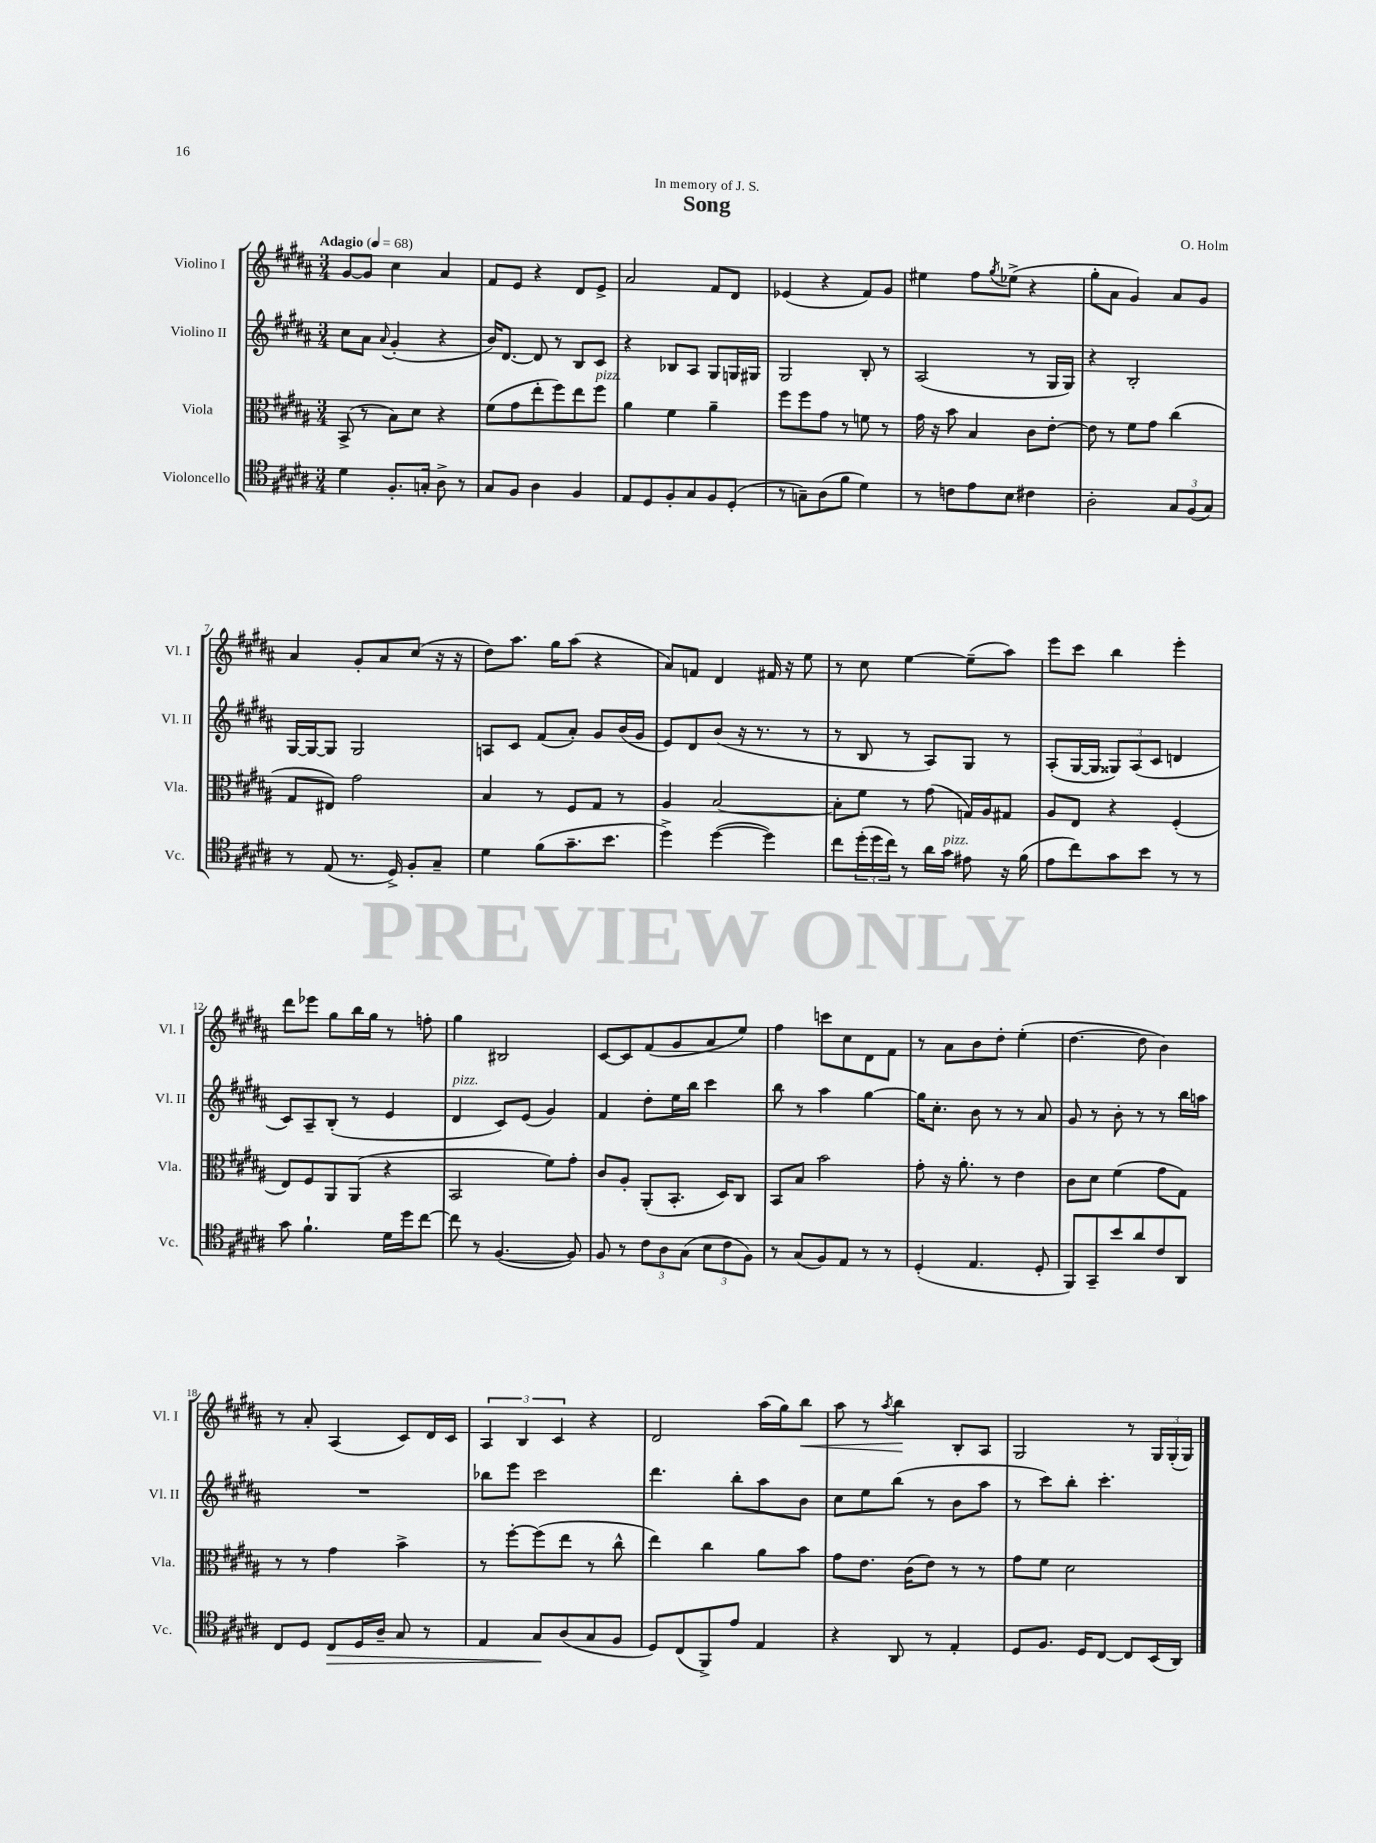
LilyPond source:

\header { title = "Song" composer = "O. Holm" dedication = "In memory of J. S." }
<<
\new StaffGroup <<
\new Staff = "s0" \with { instrumentName = "Violino I" shortInstrumentName = "Vl. I" } {
    \clef treble \key b \major \numericTimeSignature \time 3/4 \tempo "Adagio" 4 = 68
    gis'8~ gis'8 cis''4 ais'4 |
    fis'8 e'8 r4 dis'8 e'8-> |
    ais'2 fis'8 dis'8 |
    ees'4( r4 fis'8) gis'8 |
    eis''4 fis''8 \acciaccatura { gis''8 } ees''8->( r4 |
    gis''8-. ais'8 gis'4) ais'8 gis'8 |
    ais'4 gis'8-. ais'8 cis''8( r16 r16 |
    dis''8) ais''8. gis''16 ais''8( r4 |
    ais'8) f'8 dis'4 fis'16 r16 e''8 |
    r8 cis''8 e''4~ e''8--( ais''8) |
    e'''8 cis'''8 b''4 e'''4-. |
    dis'''8 ees'''8 gis''8 b''16 gis''16 r8 f''8-. |
    gis''4 bis2 |
    cis'8~ cis'8 fis'8( gis'8 ais'8 e''8) |
    fis''4 c'''8 cis''8 dis'8 fis'8 |
    r8 ais'8 b'8 dis''8-. e''4-.( |
    dis''4.~ dis''8 b'4) |
    r8 ais'8-. ais4( cis'8) dis'16 cis'16 |
    \tuplet 3/2 { ais4 b4 cis'4 } r4 |
    dis'2 ais''16( gis''16) b''8\< |
    ais''8 r8 \acciaccatura { ais''8 } b''4\! b8-. ais8 |
    gis2 r8 \tuplet 3/2 { gis16 gis16-.( gis16) } \bar "|." |
}
\new Staff = "s1" \with { instrumentName = "Violino II" shortInstrumentName = "Vl. II" } {
    \clef treble \key b \major \numericTimeSignature \time 3/4
    cis''8 ais'8 \appoggiatura { ais'8 } gis'4-.( r4 |
    b'16) dis'8.~ dis'8 r8 b8 cis'8 |
    r4 bes8 ais8 gis8 g16 gis16 |
    gis2 b8-. r8 |
    ais2( r8 gis16 gis16) |
    r4 b2-. |
    gis16~ gis16~ gis8 gis2 |
    a8 cis'8 fis'8( ais'8-.) gis'8 b'16( gis'16 |
    e'8) dis'8 b'8( r16 r8. r8 |
    r8 b8 r8 ais8) gis8 r8 |
    ais8-.( gis16~ gis16 \tuplet 3/2 { gisis8) ais8( cis'8 } d'4 |
    cis'8) ais8-- b8-.( r8 e'4 |
    dis'4^\markup { \italic "pizz." } cis'8) e'8( gis'4) |
    fis'4 dis''8-. e''16 b''16 cis'''4 |
    b''8 r8 ais''4 gis''4~ |
    gis''16 cis''8.-. b'8 r8 r8 ais'8 |
    gis'8 r8 b'8-. r8 r8 b''16 a''16 |
    R2. |
    bes''8 e'''8 cis'''2 |
    dis'''4. b''8-. ais''8 b'8 |
    cis''8 e''8 b''8( r8 b'8 ais''8 |
    r8 cis'''8) b''8-. cis'''4.-. \bar "|." |
}
\new Staff = "s2" \with { instrumentName = "Viola" shortInstrumentName = "Vla." } {
    \clef alto \key b \major \numericTimeSignature \time 3/4
    b,8->( r8 b8) dis'8 r4 |
    fis'8( gis'8 e''8-. fis''8) e''8 fis''8^\markup { \italic "pizz." } |
    ais'4 fis'4 ais'4-- |
    fis''8 fis''8 gis'8 r8 f'8 r8 |
    gis'16 r16 b'8 b4 cis'8 e'8~-. |
    e'8 r8 fis'8 gis'8 cis''4( |
    gis8 eis8) gis'2 |
    b4 r8 fis8 gis8 r8 |
    ais4 b2~ |
    b8-. fis'8 r8 gis'8( g16) ais16 gis8 |
    ais8 e8 r4 fis4-.( |
    e8) fis8 ais,8 ais,8( r4 |
    b,2 fis'8) gis'8-. |
    cis'8 ais8-. ais,8-.( b,8.-. dis16) cis8 |
    b,8 b8 b'2 |
    gis'8-. r16 ais'8.-. r8 e'4 |
    cis'8 dis'8 fis'4( gis'8 gis8) |
    r8 r8 gis'4 b'4-> |
    r8 fis''8~-. fis''8( e''8 r8 cis''8-^ |
    e''4) cis''4 ais'8 b'8 |
    gis'8 e'8. cis'16( e'8) r8 r8 |
    gis'8 fis'8 dis'2 \bar "|." |
}
\new Staff = "s3" \with { instrumentName = "Violoncello" shortInstrumentName = "Vc." } {
    \clef tenor \key b \major \numericTimeSignature \time 3/4
    dis'4 fis8.-. g16-. ais8-> r8 |
    gis8 fis8 ais4 fis4 |
    e8 dis8 fis8-. gis8 fis8 dis8-.( |
    r8 g8--) ais8( fis'8 dis'4) |
    r8 c'8 e'8 b8 cis'4 |
    ais2-. \tuplet 3/2 { gis8 fis8( gis8) } |
    r8 e8( r8. dis16->) fis8-. gis8-- |
    dis'4 fis'8( gis'8.-- b'8. |
    dis''4->) dis''4~( dis''4) |
    cis''8 \tuplet 3/2 { dis''16-.( dis''16 cis''16) } r8 ais'16 gis'16^\markup { \italic "pizz." } eis'8 r16 fis'16( |
    e'8 cis''8) gis'8 b'8 r8 r8 |
    gis'8 fis'4.-! dis'16 dis''16 cis''8~ |
    cis''8 r8 fis4.~( fis8) |
    fis8 r8 \tuplet 3/2 { cis'8 ais8 gis8( } \tuplet 3/2 { b8 cis'8 fis8) } |
    r8 gis8( fis8) e8 r8 r8 |
    dis4-.( e4. dis8-. |
    fis,8) gis,8-- b'8 ais'8 cis'8 ais,8 |
    cis8 dis8 cis8\> dis16 ais16-- gis8 r8 |
    e4 gis8\! ais8( gis8 fis8 |
    dis8) cis8( fis,8->) e'8 e4 |
    r4 ais,8 r8 e4-. |
    dis8 fis8. dis16 cis8~ cis8 b,16( ais,16) \bar "|." |
}
>>
>>
